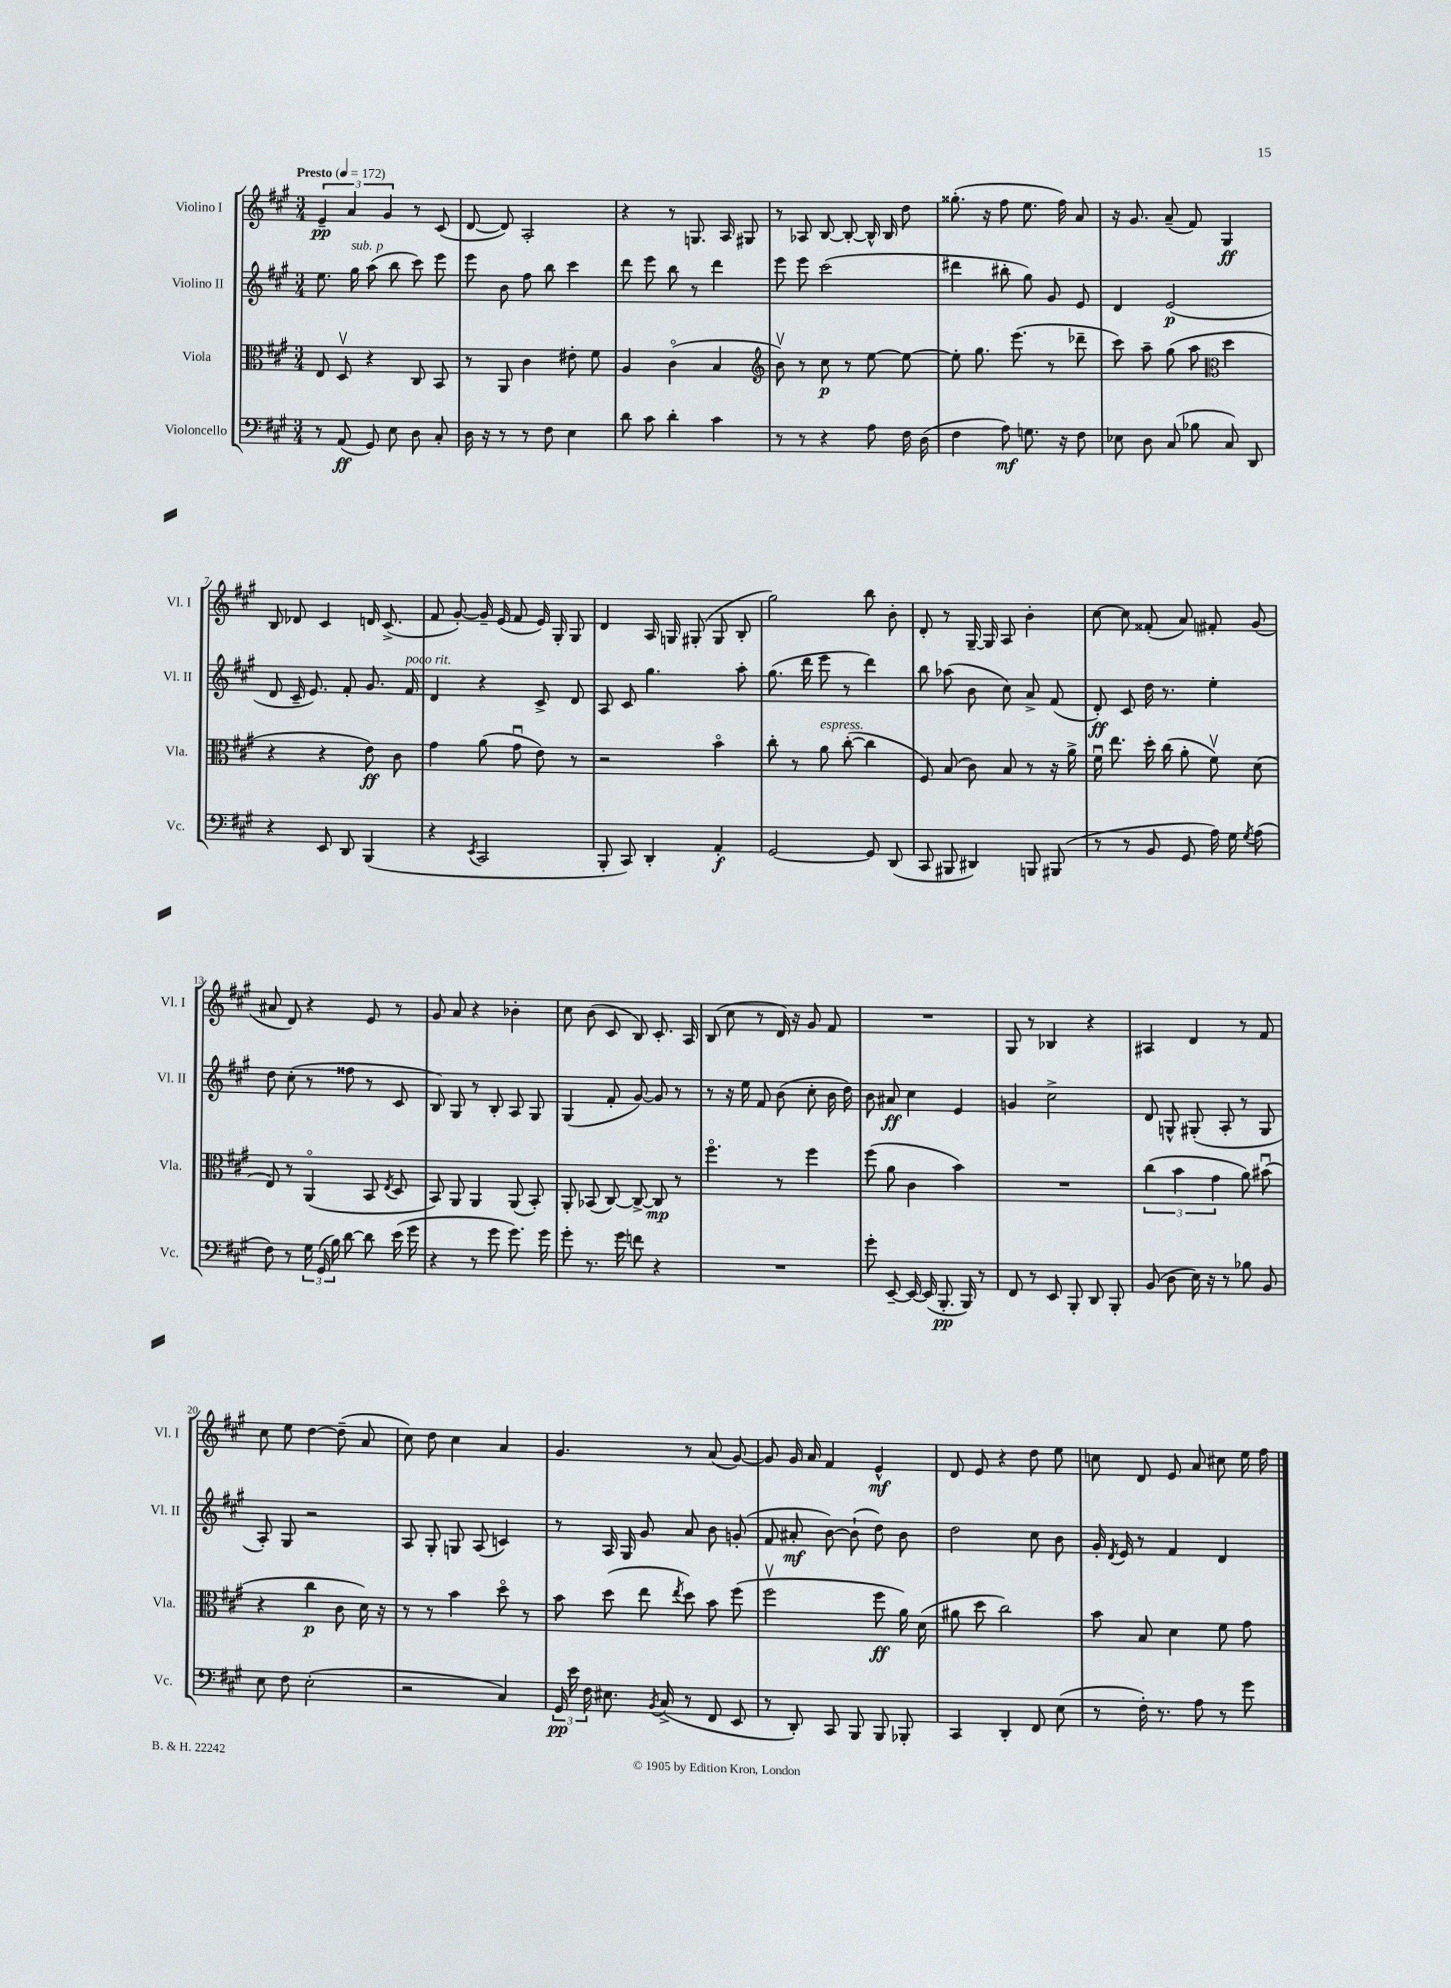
<<
\new StaffGroup <<
\new Staff = "s0" \with { instrumentName = "Violino I" shortInstrumentName = "Vl. I" } {
    \clef treble \key a \major \numericTimeSignature \time 3/4 \tempo "Presto" 4 = 172
    \autoBeamOff \tuplet 3/2 { e'4--\pp a'4 gis'4 } r8 cis'8( |
    d'8~ d'8) a2-. |
    r4 r8 g8. a16 gis8 |
    r8 aes8 b8~ b8~-. b16-^ b16 d''8 |
    gisis''8.-.( r16 fis''8 e''8. fis''16) a'8 |
    r16 gis'8. a'8--( fis'8) gis4\ff |
    b8 des'8 cis'4 d'16 cis'8.->( |
    fis'8 gis'8~-.) gis'16-- e'16( fis'8 e'16) gis16-. gis8 |
    d'4 a16 g16 gis8-.( gis8 b8-. |
    gis''2) b''8 b'8-. |
    d'8-. r8 gis16~-- gis16 a8 b'4-. |
    cis''8~ cis''8 fisis'8-.( a'8) fis'8-. gis'8( |
    ais'8 d'8) r4 e'8 r8 |
    gis'8 a'8 r4 bes'4-. |
    cis''8 b'8( cis'8 b8) cis'8.-. a16 |
    b8( cis''8 r8 d'16) r16 gis'8 fis'8 |
    R2. |
    gis8 r8 bes4 r4 |
    ais4 d'4 r8 fis'8 |
    cis''8 e''8 d''4~ d''8--( a'8 |
    cis''8) d''8 cis''4 a'4 |
    gis'4. r8 a'8( gis'8~) |
    gis'8 gis'16 a'16 fis'4 e'4-^\mf |
    d'8 e'8 r4 d''8 e''8 |
    c''8 d'8 e'8 a'8 cis''8 e''16 fis''16 \bar "|." |
}
\new Staff = "s1" \with { instrumentName = "Violino II" shortInstrumentName = "Vl. II" } {
    \clef treble \key a \major \numericTimeSignature \time 3/4
    \autoBeamOff e''8. gis''16^\markup { \italic "sub. p" } a''8( b''8 cis'''8) e'''8 |
    e'''8 b'8 fis''8 b''8 cis'''4 |
    d'''8 e'''8 b''8 r8 d'''4 |
    e'''8 e'''8 cis'''2( |
    dis'''4 bis''8-. gis''8) gis'8 e'8 |
    d'4 e'2\p( |
    d'8 cis'16-- e'8.) fis'8-. gis'8. fis'16^\markup { \italic "poco rit." } |
    d'4 r4 cis'8-> d'8 |
    a8 cis'8 gis''4. a''8-. |
    gis''8.( d'''16 e'''8 r8 d'''4) |
    b''8 aes''8( b'8 cis''8) a'8-> fis'8( |
    d'8-.\ff) cis'8 d''16 r8. e''4-. |
    d''8 cis''8-.( r8 fisis''8 r8 cis'8 |
    b8) gis8 r8 b8-. a8 gis8 |
    gis4( fis'8-. gis'8~) gis'8 r8 |
    r8 r16 e''16 fis'8 b'8( cis''8-. b'16 d''16) |
    b'8 ais'8\ff cis''4 e'4 |
    g'4 cis''2-> |
    d'8 g8-^ gis8-.( a8-. r8 gis8 |
    a8-.) gis8 r2 |
    a8 gis8-. g8 a8( c'4) |
    r8 a16 gis16 gis'8 a'8 b'8 g'8-.( |
    fis'8 ais'8-.\mf b'8~) b'8-!( d''8) b'8 |
    d''2 cis''8 b'8 |
    gis'16-. \acciaccatura { d'8 } e'16 r8 fis'4 d'4 \bar "|." |
}
\new Staff = "s2" \with { instrumentName = "Viola" shortInstrumentName = "Vla." } {
    \clef alto \key a \major \numericTimeSignature \time 3/4
    \autoBeamOff e8 d8\upbow r4 cis8 b,8 |
    r8 a,8 cis'4 eis'8-. fis'8 |
    a4 cis'4\flageolet( b4 |
    \clef treble b'8\upbow) r8 cis''8\p r8 e''8~ e''8~ |
    e''8-. gis''8. e'''8.( r8 des'''8-- |
    cis'''8) a''8-- gis''8( a''8 \clef alto d''4 |
    r4 r4 e'8\ff) cis'8 |
    gis'4 a'8( gis'8\downbow e'8) r8 |
    r2 b'4\flageolet |
    cis''8-. r8 a'8^\markup { \italic "espress." } cis''8~-.( cis''4 |
    fis8) b8( cis'8) b8 r8 r16 a'16-> |
    fis'16\downbow e''8. d''16-. cis''16( a'8-. fis'8\upbow) d'8( |
    e8) r8 a,4\flageolet( b,8 \acciaccatura { e8 } d8 |
    b,8) a,8 a,4 a,8( b,8-.) |
    a,8-. bes,8( cis8~) cis8~-> cis8\mp r8 |
    fis''4.\flageolet r8 fis''4 |
    fis''8( a'8 cis'4 b'4) |
    R2. |
    \tuplet 3/2 { cis''4( b'4 gis'4 } a'8) bis'8\downbow( |
    r4 cis''4\p cis'8 d'16) r16 |
    r8 r8 b'4 d''8\flageolet r8 |
    b'8 d''8( e''8 \acciaccatura { e''8 } d''8) b'8 fis''8( |
    fis''2\upbow fis''8\ff a'16) d'16( |
    ais'8 d''8 cis''2) |
    b'8 b8 d'4 fis'8 gis'8 \bar "|." |
}
\new Staff = "s3" \with { instrumentName = "Violoncello" shortInstrumentName = "Vc." } {
    \clef bass \key a \major \numericTimeSignature \time 3/4
    \autoBeamOff r8 a,8\ff( gis,8) e8 d8 cis8-. |
    d16 r16 r8 r8 fis8 e4 |
    d'8 cis'8 d'4-. cis'4 |
    r8 r8 r4 a8 fis16 d16( |
    fis4 a8\mf) g8. r16 fis8 |
    ees8 d8 cis8( bes8 cis8) d,8 |
    r4 e,8 d,8 b,,4( |
    r4 \acciaccatura { e,8 } cis,2 |
    b,,8-. cis,8) d,4-. a,4-.\f |
    gis,2~ gis,8 d,8( |
    cis,8 bis,,8 dis,4) b,,8 bis,,8( |
    r8 r8 b,8 gis,8 a16) gis16 \acciaccatura { gis8 } a8( |
    fis8) r8 \tuplet 3/2 { gis16 gis,16( b16) } d'8~ d'8 e'16( gis'16 |
    r4 r8 gis'8 gis'8.) gis'16 |
    gis'8-. r8. gis'16 f'8 r4 |
    R2. |
    gis'8-. e,8~-- e,16~ e,16( b,,8.-.\pp b,,16) r8 |
    fis,8 r8 e,8 b,,8-. d,8 b,,8-. |
    b,8( d8 e16) r16 r8 bes8 b,8 |
    e8 fis8 e2-.( |
    r2 cis4) |
    \tuplet 3/2 { gis,16\pp e'16 fis16 } eis8. \acciaccatura { b,8 } cis16->( r8 fis,8 e,8 |
    r8 d,8-.) cis,8 b,,8 b,,8 bes,,8-. |
    cis,4 d,4-. fis,8 e8( |
    r8 fis16-.) r8. a8 r8 gis'8 \bar "|." |
}
>>
>>
